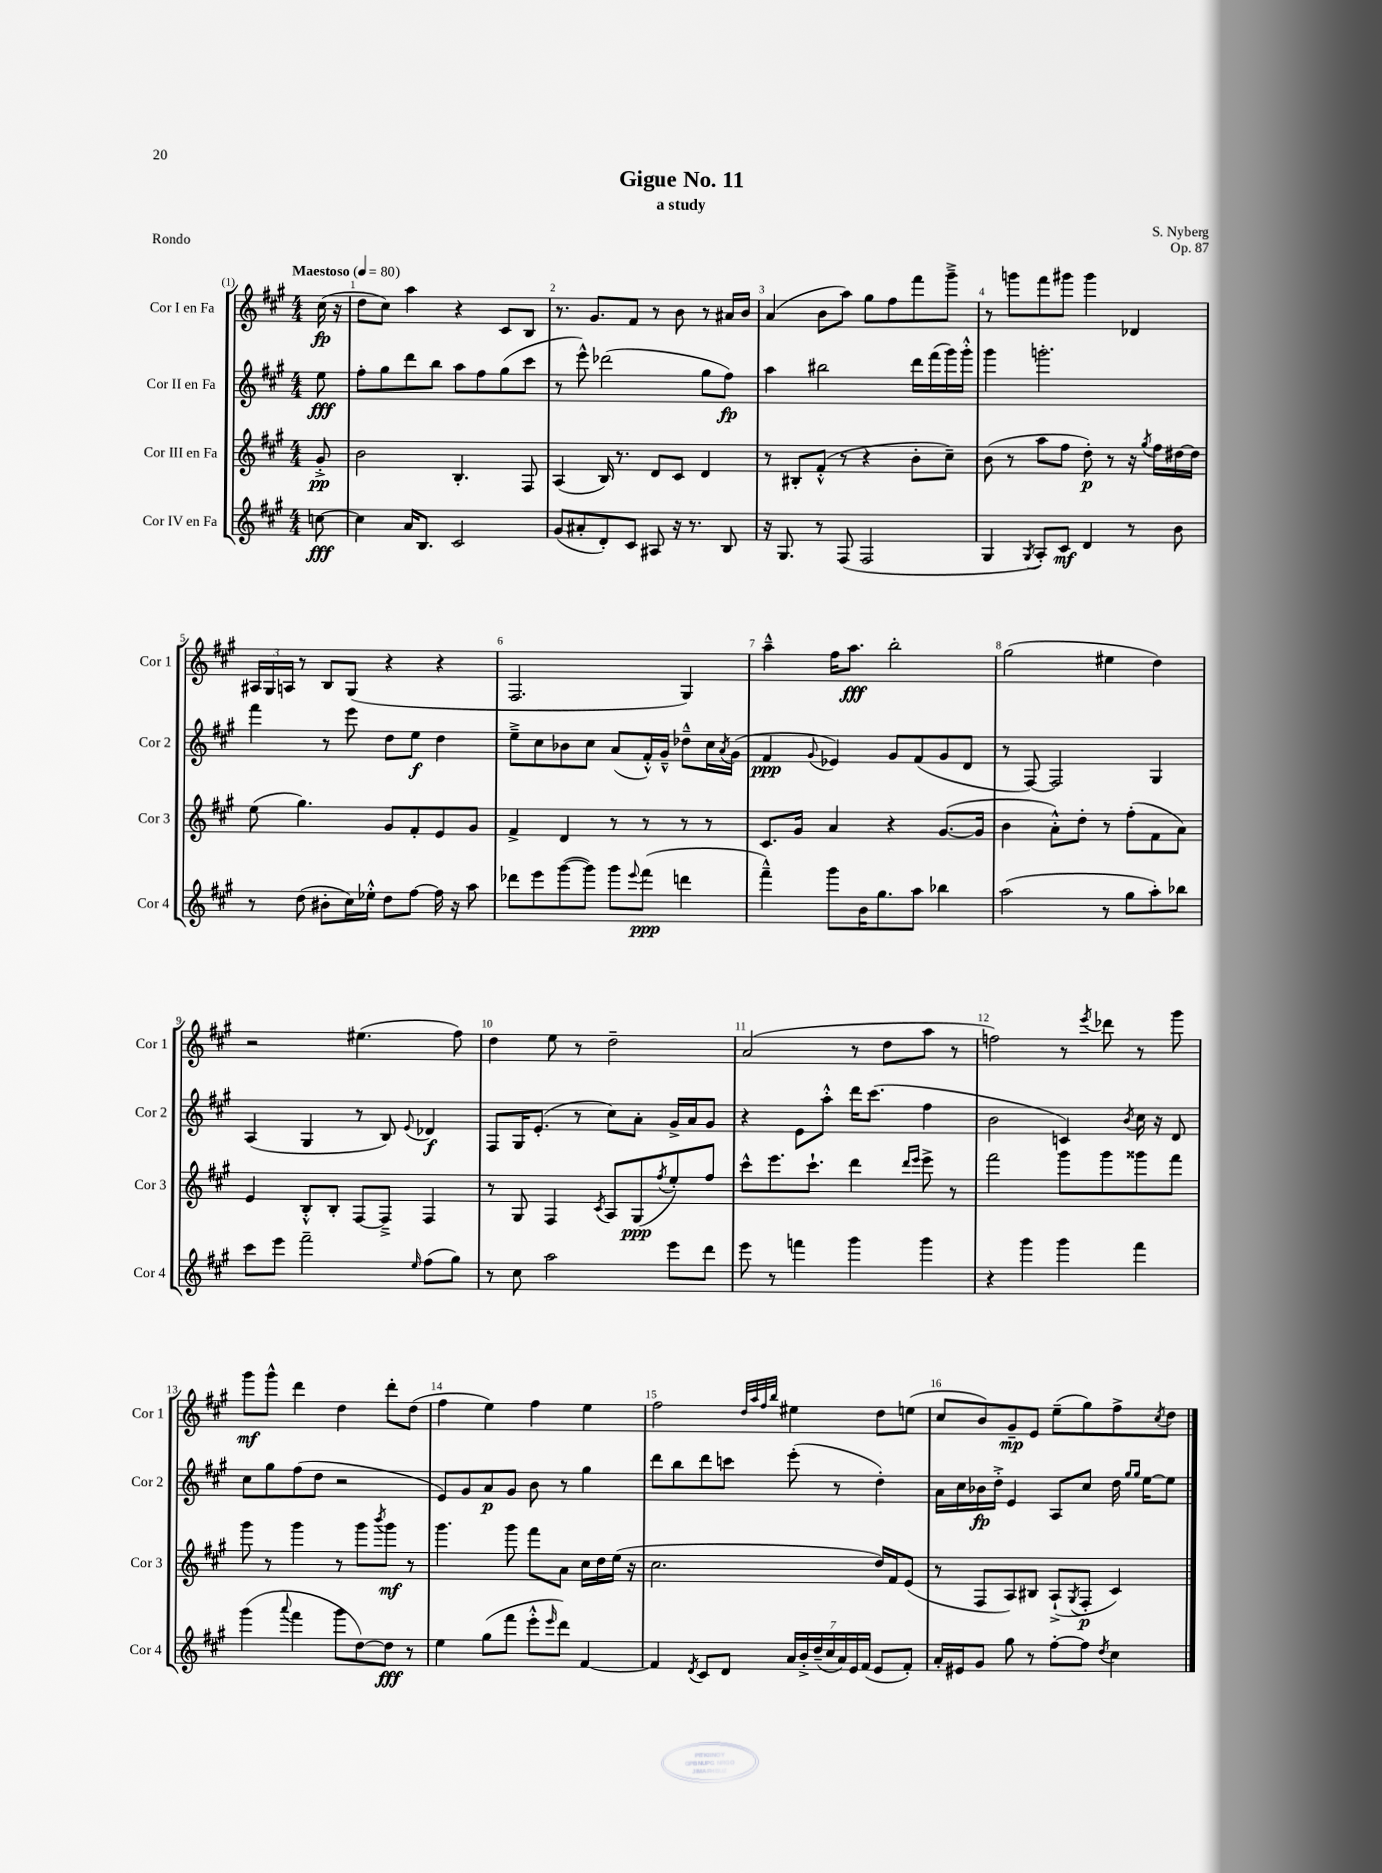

**kern	**kern	**kern	**kern
*staff4	*staff3	*staff2	*staff1
*clefG2	*clefG2	*clefG2	*clefG2
*k[f#c#g#]	*k[f#c#g#]	*k[f#c#g#]	*k[f#c#g#]
*M4/4	*M4/4	*M4/4	*M4/4
*MM80	*MM80	*MM80	*MM80
[8cc	8g#'^	8ee	(16cc#
.	.	.	16r
=	=	=	=
4cc]	2b	8ff#'	8dd
.	.	8gg#	8cc#)
16a	.	8ddd	4aa
8.B	.	.	.
.	.	8bb	.
2c#	4.B'	8aa	4r
.	.	8ff#	.
.	.	(8gg#	8c#
.	8F#	8ccc#	8B
=	=	=	=
(8g#	(4A	8r	8.r
8a#'	.	8eee^^)	.
.	.	.	8.g#
8d')	16B)	(2ddd-	.
.	8.r	.	.
8c#	.	.	8f#
8A#	8d	.	8r
16r	8c#	.	8b
8.r	.	.	.
.	4d	8gg#	8r
8B	.	8ff#)	16a#
.	.	.	16b
=	=	=	=
16r	8r	4aa	(4a
8.G#	.	.	.
.	8B#'	.	.
8r	(8f#'^^	2bb#	8b
(8F#	8r	.	8aa)
2F#	4r	.	8gg#
.	.	.	8ff#
.	8b'	16ddd	8fff#
.	.	(16fff#	.
.	8cc#~)	16ggg#)	8ggg#~^
.	.	16ggg#'^^	.
=	=	=	=
4G#	(8b	4ggg#	8r
.	8r	.	8ggg
8qG#	.	.	.
8A')	8aa	2.ggg'	8fff#
8c#	8ff#	.	8ggg#
4d	8dd')	.	4ggg#
.	8r	.	.
8r	16r	.	4d-
.	8qgg#	.	.
.	16ff#	.	.
8b	[16dd#	.	.
.	16dd#]	.	.
=	=	=	=
8r	(8ee	4fff#	24A#
.	.	.	24G#
.	.	.	24A
(8dd	4.gg#)	.	8r
8b#'	.	8r	8B
16cc#)	.	8eee	(8G#
16ee-'^^	.	.	.
8dd	8g#	8dd	4r
[8ff#	8f#'	8ee	.
16ff#]	8e	4dd	4r
16r	.	.	.
8aa	8g#	.	.
=	=	=	=
8ddd-	4f#^	8ee~^	2.F#
8eee	.	8cc#	.
([8ggg#	4d	8b-	.
8ggg#])	.	8cc#	.
8ggg#	8r	(8a	.
8qqeee	.	.	.
(8fff#	8r	16f#'^^)	.
.	.	16g#~^^	.
4ddd	8r	8dd-~^^	4G#)
.	8r	16cc#	.
.	.	8qa	.
.	.	(16g#	.
=	=	=	=
4fff#~^^)	8.c#	4f#	4aa~^^
.	16g#	.	.
.	.	8qqg#	.
8ggg#	4a	4e-)	16ff#
.	.	.	8.aa
16b	.	.	.
8.gg#	.	.	.
.	4r	8g#	2bb'
8aa	.	(8f#	.
4bb-	([8.g#	8g#	.
.	.	8d	.
.	16g#]	.	.
=	=	=	=
(2aa	4b	8r	(2gg#
.	.	[8F#)	.
.	8a'^^)	2F#]	.
.	8dd'	.	.
8r	8r	.	4ee#
8gg#	(8ff#'	.	.
8aa')	8f#	4G#	4dd)
8bb-	8a)	.	.
=	=	=	=
8ccc#	4e	(4A	2r
8eee	.	.	.
2fff#~	8B'^^	4G#	.
.	8B'	.	.
.	[8F#	8r	(4.ee#
.	8F#~^]	8B)	.
16qqee	.	8qqe	.
(8ff#	4F#	4d-	.
8gg#)	.	.	8ff#)
=	=	=	=
8r	8r	8F#	4dd
8cc#	8G#	16G#	.
.	.	(8.e'	.
2aa	4F#	.	8ee
.	.	8r	8r
.	8qc#	.	.
.	8A	8cc#)	2dd~
.	(8G#	8a'	.
.	8qff#	.	.
8eee	8ee')	16g#^	.
.	.	16a	.
8ddd	8ff#	8g#	.
=	=	=	=
8eee	8ccc#^^	4r	(2a
8r	8.eee	.	.
4fff	.	8e	.
.	8.ccc#`	.	.
.	.	8aa'^^	.
4ggg#	4ddd	16ddd	8r
.	.	(8.ccc#	.
.	.	.	8dd
.	16qqddd	.	.
.	16qqeee	.	.
4ggg#	8eee^	4ff#	8aa
.	8r	.	8r
=	=	=	=
4r	2fff#	2b	2ff)
4ggg#	.	.	.
4ggg#	8ggg#	4c)	8r
.	.	.	8qeee
.	8ggg#	.	8ddd-
.	.	8qb	.
4fff#	8ggg##	16cc#	8r
.	.	16r	.
.	8fff#	8d	8ggg#
=	=	=	=
(4ggg#	8ggg#	8cc#	8ggg#
.	8r	8gg#	8ggg#^^
8qqaaa	.	.	.
4fff#	4ggg#	(8ff#	4ddd
.	.	8dd	.
8ggg#	8r	2r	4dd
[8dd)	8ggg#	.	.
.	8qbbb	.	.
8dd]	8ggg#	.	8ddd'
8r	8r	.	(8dd
=	=	=	=
4ee	4.ggg#	8e)	4ff#
.	.	8g#	.
(8gg#	.	8a	4ee)
8fff#	8ggg#	8g#	.
8eee'^^	8fff#	8b	4ff#
16qqeee	.	.	.
8ddd)	8a	8r	.
[4f#	16cc#	4gg#	4ee
.	16dd	.	.
.	(16ee	.	.
.	16r	.	.
=	=	=	=
4f#]	2.cc#	8ddd	2ff#
.	.	8bb	.
8qd	.	.	.
8c#	.	8ddd	.
8d	.	8ccc	.
.	.	.	32qqdd
.	.	.	32qqaa
.	.	.	32qqff#
.	.	.	32qqbb
28a	.	(8eee'	4ee#
28b'^	.	.	.
(28dd~	.	.	.
28cc#	.	.	.
.	.	8r	.
28a)	.	.	.
28e	.	.	.
(28f#	.	.	.
8e	16dd)	4dd')	8dd
.	16f#	.	.
8f#')	(8e	.	(8ee
=	=	=	=
16a'	8r	16a	8cc#
16e#	.	16cc#	.
8g#	8F#	16b-	8b)
.	.	16dd'^	.
8gg#	8A)	4e	8g#~
8r	8B#	.	8e
[8ff#'	(8A`^	8A	(8ee~
.	8qG#	.	.
8ff#]	8F#'	8cc#	8gg#)
8qdd	.	.	.
4cc#	4c#)	16dd	8ff#^
.	.	16qqgg#	.
.	.	16qqgg#	.
.	.	[16ee	.
.	.	.	8qcc#
.	.	8ee]	8dd
==	==	==	==
*-	*-	*-	*-
